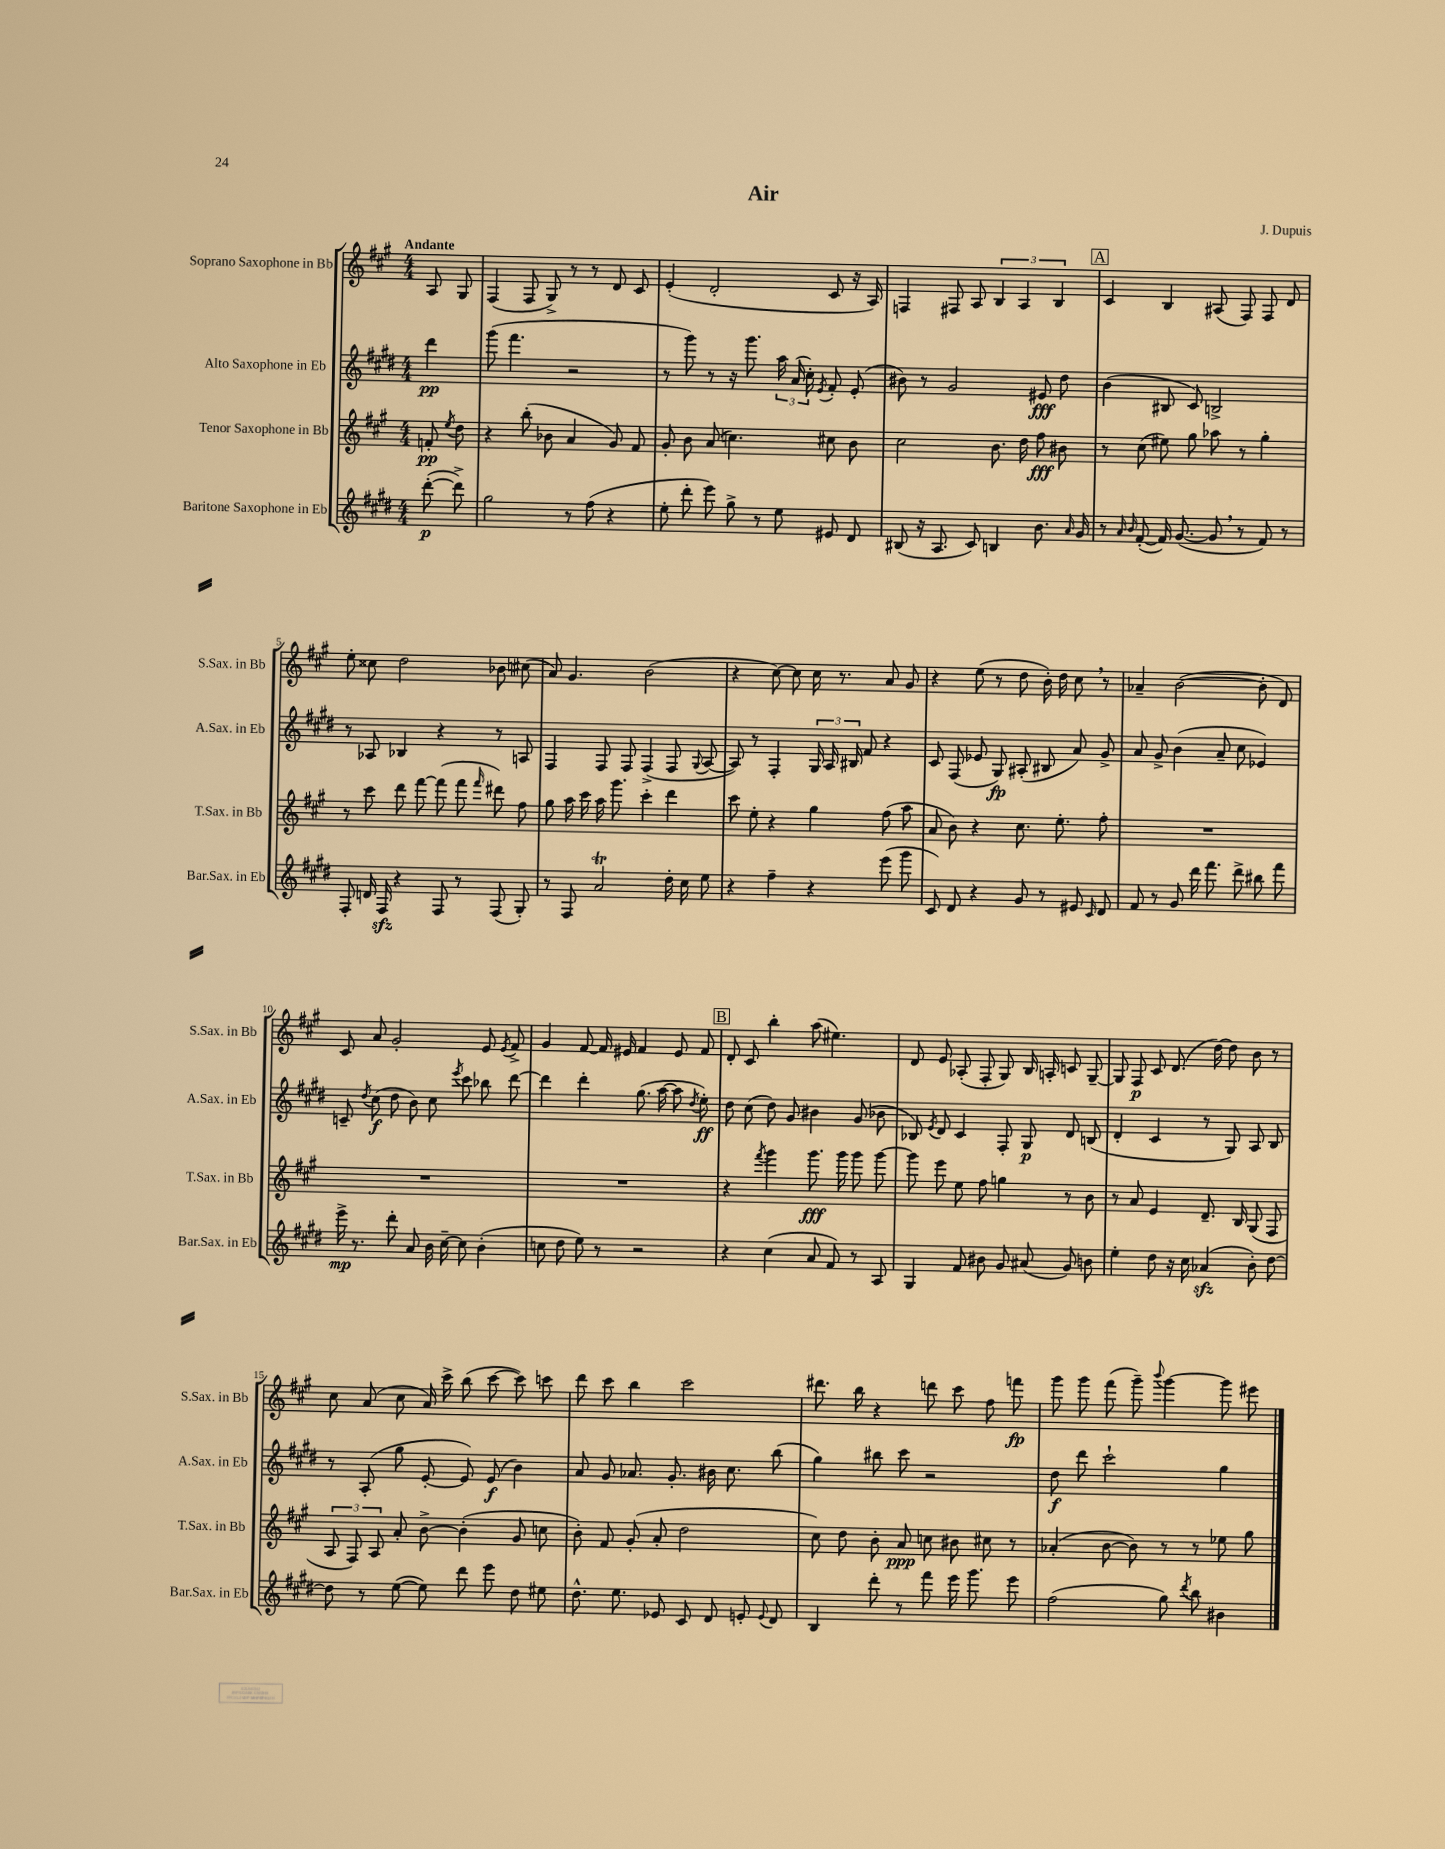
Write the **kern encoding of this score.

**kern	**dynam	**kern	**dynam	**kern	**dynam	**kern	**dynam
*part4	*part4	*part3	*part3	*part2	*part2	*part1	*part1
*staff4	*staff4	*staff3	*staff3	*staff2	*staff2	*staff1	*staff1
*I"Baritone Saxophone in Eb	*	*I"Tenor Saxophone in Bb	*	*I"Alto Saxophone in Eb	*	*I"Soprano Saxophone in Bb	*
*I'Bar.Sax. in Eb	*	*I'T.Sax. in Bb	*	*I'A.Sax. in Eb	*	*I'S.Sax. in Bb	*
*clefG2	*	*clefG2	*	*clefG2	*	*clefG2	*
*k[f#c#g#d#]	*	*k[f#c#g#]	*	*k[f#c#g#d#]	*	*k[f#c#g#]	*
*M4/4	*	*M4/4	*	*M4/4	*	*M4/4	*
=	=	=	=	=	=	=	=
!	!	!	!	!	!	!LO:TX:a:B:t=Andante	!
([8ddd#'\	p	8fn'/	pp	4ddd#\	pp	8A/	.
.	.	8qee/	.	.	.	.	.
8ddd#^\])	.	8dd\	.	.	.	8G#/	.
=1	=1	=1	=1	=1	=1	=1	=1
2gg#\	.	4r	.	(8ggg#\	.	(4F#/	.
.	.	.	.	4.fff#\	.	.	.
.	.	(8bb'\	.	.	.	8F#/	.
.	.	8b-X\	.	.	.	8G#^/)	.
8r	.	4a/	.	2r	.	8r	.
(8ff#\	.	.	.	.	.	8r	.
4r	.	8g#/)	.	.	.	8d/	.
.	.	8f#/	.	.	.	8c#/	.
=2	=2	=2	=2	=2	=2	=2	=2
8ee'\	.	8g#'/	.	8r	.	(4e'/	.
8ddd#'\	.	8b\	.	8ggg#\)	.	.	.
8eee\)	.	(8a/	.	8r	.	2d'/	.
8gg#^\	.	4.ccn\)	.	16r	.	.	.
.	.	.	.	8.ggg#\	.	.	.
8r	.	.	.	.	.	.	.
8ee\	.	.	.	24aa\	.	.	.
.	.	.	.	(24a/	.	.	.
.	.	.	.	24cc#'\)	.	.	.
.	.	.	.	8qe/	.	.	.
8e#X/	.	8cc#X\	.	8f#'/	.	8c#/	.
8d#/	.	8b\	.	(8e'/	.	16r	.
.	.	.	.	.	.	16A/)	.
=3	=3	=3	=3	=3	=3	=3	=3
(8B#X/	.	2cc#\	.	8b#X\)	.	4Fn/	.
16r	.	.	.	8r	.	.	.
8.A/	.	.	.	.	.	.	.
.	.	.	.	2g#/	.	8F#X/	.
8c#/)	.	.	.	.	.	8A/	.
4Bn/	.	8.b\	.	.	.	6B/	.
.	.	.	.	.	.	6A/	.
.	.	16dd\	.	.	.	.	.
8.b\	.	8ff#\	fff	8e#X/	fff	.	.
.	.	.	.	.	.	6B/	.
.	.	8b#X\	.	8dd#\	.	.	.
16qqa/	.	.	.	.	.	.	.
16g#/	.	.	.	.	.	.	.
!!LO:REH:place=s1:t=A
=4	=4	=4	=4	=4	=4	=4	=4
8r	.	8r	.	(4b\	.	4c#/	.
16qqa/	.	.	.	.	.	.	.
16qqb/	.	.	.	.	.	.	.
([8f#'/	.	(8cc#\	.	.	.	.	.
16f#/])	.	8ee#X\)	.	8B#X/	.	4B/	.
([8.g#/	.	.	.	.	.	.	.
.	.	8gg#\	.	8c#/)	.	.	.
8g#,/]	.	8aa-X\	.	2Bn^/	.	(8A#X/	.
8r	.	8r	.	.	.	8F#/)	.
8f#/)	.	4gg#'\	.	.	.	8F#/	.
8r	.	.	.	.	.	8d/	.
!!LO:LB:g=z
=5	=5	=5	=5	=5	=5	=5	=5
8F#'/	.	8r	.	8r	.	8ee'\	.
16dn/	.	8ccc#\	.	8A-X/	.	8cc##X\	.
16F#zz/	.	.	.	.	.	.	.
4r	.	8ddd\	.	4B-X/	.	2dd\	.
.	.	[8fff#\	.	.	.	.	.
8F#/	.	(8fff#\]	.	4r	.	.	.
8r	.	8fff#\	.	.	.	.	.
.	.	16qqfff#/	.	.	.	.	.
(8F#/	.	8ddd#X\)	.	8r	.	8b-X\	.
8G#'/)	.	8ff#\	.	8An/	.	(8cc#X\	.
=6	=6	=6	=6	=6	=6	=6	=6
8r	.	8gg#\	.	4F#/	.	8a/)	.
8F#/	.	16aa\	.	.	.	4.g#/	.
.	.	16ccc#\	.	.	.	.	.
2aT/	.	16aa\	.	8F#/	.	.	.
.	.	8.ggg#\	.	.	.	.	.
.	.	.	.	8F#/	.	.	.
.	.	4ccc#'\	.	(4F#^/	.	(2b\	.
16dd#'\	.	4ddd\	.	8F#/	.	.	.
16cc#\	.	.	.	.	.	.	.
.	.	.	.	8qqG#/	.	.	.
8ee\	.	.	.	[8A/	.	.	.
=7	=7	=7	=7	=7	=7	=7	=7
4r	.	8ccc#\	.	8A/])	.	4r	.
.	.	8ee'\	.	8r	.	.	.
4ff#~\	.	4r	.	4F#'/	.	[8cc#\)	.
.	.	.	.	.	.	8cc#\]	.
4r	.	4gg#\	.	24G#/	.	16cc#\	.
.	.	.	.	24A/	.	.	.
.	.	.	.	.	.	8.r	.
.	.	.	.	24B#X/	.	.	.
.	.	.	.	8f#/	.	.	.
(8eee\	.	(8ff#\	.	4r	.	8a/	.
8ggg#\	.	8aa\	.	.	.	8g#/	.
=8	=8	=8	=8	=8	=8	=8	=8
8c#/)	.	8a/	.	8c#/	.	4r	.
8d#/	.	8b\)	.	(8F#/	.	.	.
4r	.	4r	.	8e-X/	.	(8ee\	.
.	.	.	.	8G#/)	fp	8r	.
8g#/	.	8.cc#\	.	(8A#X'/	.	8dd\	.
8r	.	.	.	8B#X/	.	16b'\)	.
.	.	8.ee'\	.	.	.	16dd\	.
8e#X/	.	.	.	8a/)	.	8cc#,\	.
16qqc#/	.	.	.	.	.	.	.
8d#/	.	8ff#'\	.	8g#^/	.	8r	.
=9	=9	=9	=9	=9	=9	=9	=9
8f#/	.	1r	.	8a/	.	4a-X~/	.
8r	.	.	.	8g#^/	.	.	.
8g#/	.	.	.	(4b\	.	([2b\	.
16ddd#\	.	.	.	.	.	.	.
8.fff#\	.	.	.	.	.	.	.
.	.	.	.	8a~/	.	.	.
8ddd#^\	.	.	.	8cc#\	.	.	.
8bb#X\	.	.	.	4e-X/)	.	8b'\]	.
8fff#\	.	.	.	.	.	8d/)	.
!!LO:LB:g=z
=10	=10	=10	=10	=10	=10	=10	=10
16eee^\	mp	1r	.	8cn~/	.	8c#/	.
8.r	.	.	.	.	.	.	.
.	.	.	.	8qdd#/	.	.	.
.	.	.	.	(8cc#\	f	8a/	.
8ddd#'\	.	.	.	8dd#\	.	2g#'/	.
8a/	.	.	.	8b\)	.	.	.
16b\	.	.	.	8cc#\	.	.	.
[16cc#~\	.	.	.	.	.	.	.
.	.	.	.	8qeee/	.	.	.
8cc#\]	.	.	.	8ccc#\	.	.	.
(4b'\	.	.	.	8bb-X\	.	8e/	.
.	.	.	.	.	.	8qe/	.
.	.	.	.	[8ddd#\	.	8f#^/	.
=11	=11	=11	=11	=11	=11	=11	=11
8ccn\	.	1r	.	4ddd#\]	.	4g#/	.
8dd#\	.	.	.	.	.	.	.
8ee\)	.	.	.	4ddd#'\	.	[8f#/	.
8r	.	.	.	.	.	16f#/]	.
.	.	.	.	.	.	16e#X/	.
2r	.	.	.	(8.gg#\	.	4f#/	.
.	.	.	.	[16aa\	.	.	.
.	.	.	.	8aa\]	.	8e#/	.
.	.	.	.	8qdd#/	.	.	.
.	.	.	.	8ee'\)	ff	8f#/	.
!!LO:REH:place=s1:t=B
=12	=12	=12	=12	=12	=12	=12	=12
4r	.	4r	.	8dd#\	.	8d'/	.
.	.	.	.	(8cc#\	.	8c#/	.
.	.	8qfff#/	.	.	.	.	.
(4cc#\	.	4ggg#\	.	8dd#\)	.	4bb'\	.
.	.	.	.	8g#/	.	.	.
8a/	.	8.ggg#\	fff	4b#X\	.	(8aa\	.
8f#/)	.	.	.	.	.	4.ee#X\)	.
.	.	16ggg#\	.	.	.	.	.
8r	.	8ggg#\	.	(8g#/	.	.	.
8A/	.	[8ggg#\	.	8b-X\	.	.	.
=13	=13	=13	=13	=13	=13	=13	=13
4G#/	.	8ggg#\]	.	8B-X/)	.	8d/	.
.	.	.	.	8qe/	.	.	.
.	.	8eee\	.	8d#/	.	8e/	.
8f#/	.	8ee\	.	4c#/	.	(8A-X'/	.
8b#X\	.	8ff#\	.	.	.	8F#'/	.
8g#/	.	4ggn\	.	8F#'/	.	8G#/)	.
(8a#X/	.	.	.	8G#/	p	16B/	.
.	.	.	.	.	.	16An'/	.
8g#/)	.	8r	.	8d#/	.	8cn/	.
8bn\	.	8b\	.	(8Bn/	.	[8G#~/	.
=14	=14	=14	=14	=14	=14	=14	=14
4ee'\	.	8r	.	4d#'/	.	8G#/]	.
.	.	8a/	.	.	.	8F#/	p
8dd#\	.	4e/	.	4c#/	.	8c#/	.
16r	.	.	.	.	.	(8.d/	.
16cc#\	.	.	.	.	.	.	.
(4a-Xzz/	.	8.d~/	.	8r	.	.	.
.	.	.	.	.	.	[16dd\)	.
.	.	.	.	8G#/)	.	8dd\]	.
.	.	16B/	.	.	.	.	.
8b'\)	.	(8G#/	.	8A/	.	8b\	.
[8dd#\	.	8F#/	.	8B/	.	8r	.
!!LO:LB:g=z
=15	=15	=15	=15	=15	=15	=15	=15
8dd#\]	.	12A/	.	8r	.	8cc#\	.
.	.	12F#/)	.	.	.	.	.
8r	.	.	.	(8A'/	.	(8a/	.
.	.	12A/	.	.	.	.	.
([8ee\	.	8a'/	.	8gg#\	.	8cc#\	.
8ee\])	.	[8b^\	.	[8e'/	.	16a/)	.
.	.	.	.	.	.	16ccc#^\	.
8ddd#\	.	(4b'\]	.	8e/])	.	(8bb\	.
8eee\	.	.	.	(8e/	f	[8ccc#\	.
8dd#\	.	8g#/	.	4b\)	.	8ccc#\])	.
8ee#X\	.	8ccn\	.	.	.	8cccn\	.
=16	=16	=16	=16	=16	=16	=16	=16
8.dd#^^\	.	8b'\)	.	8a/	.	8ddd\	.
.	.	8f#/	.	8g#/	.	8ccc#\	.
8.ee\	.	.	.	.	.	.	.
.	.	(8g#'/	.	8.a-X/	.	4bb\	.
8e-X/	.	8a'/	.	.	.	.	.
.	.	.	.	8.g#'/	.	.	.
8c#/	.	2dd\	.	.	.	2ccc#\	.
8d#/	.	.	.	16b#X\	.	.	.
.	.	.	.	8.cc#\	.	.	.
8en'/	.	.	.	.	.	.	.
8qqe/	.	.	.	.	.	.	.
8d#/	.	.	.	(8bb\	.	.	.
=17	=17	=17	=17	=17	=17	=17	=17
4B/	.	8cc#\)	.	4gg#\)	.	8.ddd#X\	.
.	.	8dd\	.	.	.	.	.
.	.	.	.	.	.	16bb\	.
8ddd#'\	.	8b'\	.	8bb#X\	.	4r	.
8r	.	8a/	ppp	8ccc#\	.	.	.
8fff#\	.	8ccn\	.	2r	.	8dddn\	.
16eee\	.	8b#X\	.	.	.	8ccc#\	.
8.ggg#\	.	.	.	.	.	.	.
.	.	8cc#X\	.	.	.	8ff#\	.
8eee\	.	8r	.	.	.	8fffn\	fp
=18	=18	=18	=18	=18	=18	=18	=18
(2ff#\	.	(4a-X'/	.	8dd#\	f	8ggg#\	.
.	.	.	.	8ddd#\	.	8ggg#\	.
.	.	[8b\	.	2ccc#`\	.	(8fff#\	.
.	.	8b\])	.	.	.	8ggg#~\)	.
.	.	.	.	.	.	8qqbbb/	.
8gg#\)	.	8r	.	.	.	[4ggg#\	.
8qddd#/	.	.	.	.	.	.	.
8bb\	.	8r	.	.	.	.	.
4b#X\	.	8ee-X\	.	4gg#\	.	8ggg#\]	.
.	.	8gg#\	.	.	.	8eee#X\	.
==	==	==	==	==	==	==	==
*-	*-	*-	*-	*-	*-	*-	*-
